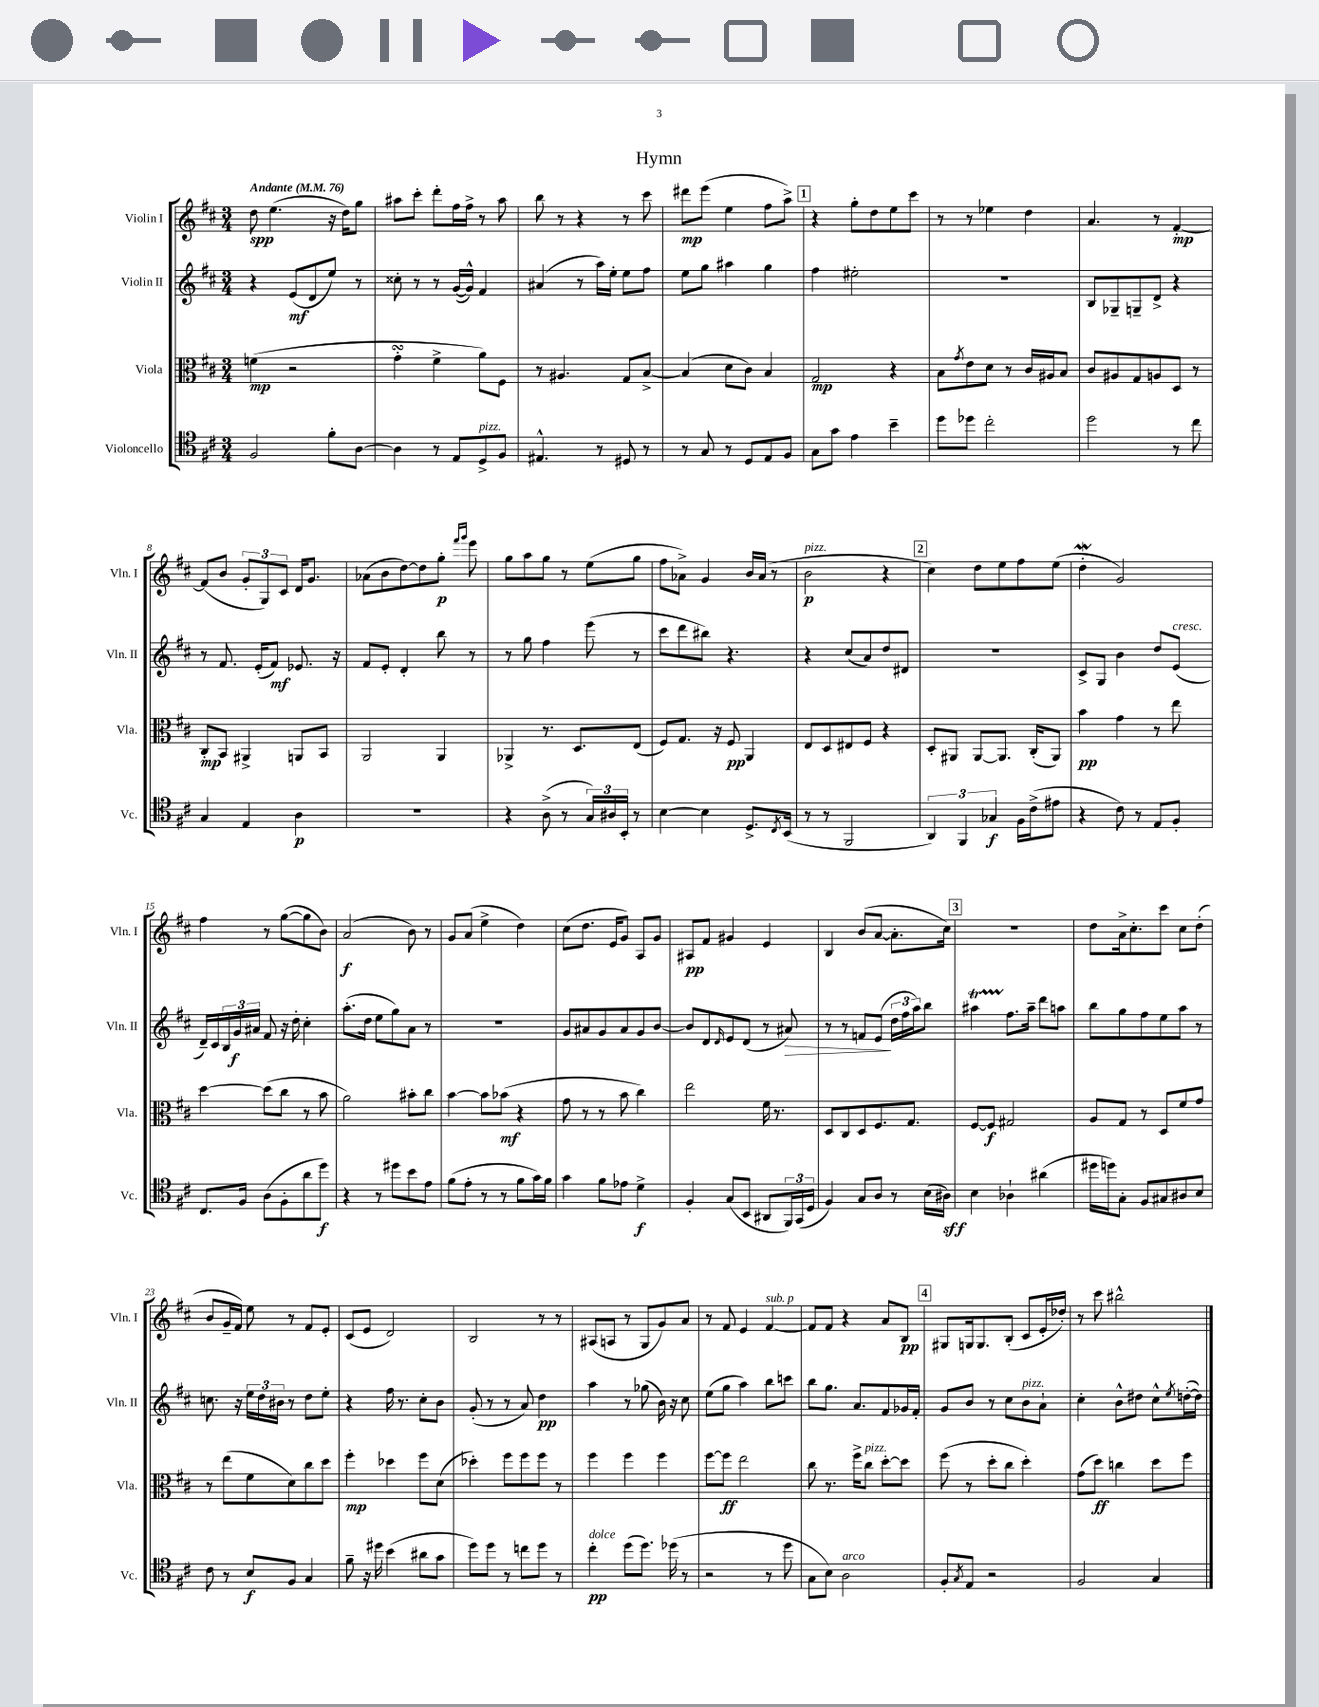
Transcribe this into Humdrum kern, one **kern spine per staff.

**kern	**kern	**kern	**kern
*staff4	*staff3	*staff2	*staff1
*clefC4	*clefC3	*clefG2	*clefG2
*k[f#c#]	*k[f#c#]	*k[f#c#]	*k[f#c#]
*M3/4	*M3/4	*M3/4	*M3/4
*MM76	*MM76	*MM76	*MM76
2F#/	(4f\	4r	8dd\
.	.	.	(4.ee\
.	2r	(8e/L	.
.	.	8d/	.
8f#'\L	.	8ee/J)	16r
.	.	.	16dd\LK)
[8A\J	.	8r	8gg\J
=	=	=	=
4A\]	4g'\	8cc##'\	8aa#\L
.	.	8r	8ccc#'\J
8r	4f#^\	8r	8ddd'\L
8E/L	.	([16g/LL	16ff#\L
.	.	16g^^/]JJ)	16ff#^\JJ
8D^/	8a\L)	4f#/	8r
8F#/J	8F#\J	.	8aa#\
=	=	=	=
4.E#^^/	8r	(4a#/	8bb\
.	4.A#/	.	8r
.	.	8r	4r
8r	.	16aa\LL)	.
.	.	16ee'\JJ	.
8D#/	8G/L	8ee\L	8r
8r	[8B^/J	8ff#\J	8ccc#\
=	=	=	=
8r	(4B/]	8ee\L	8ddd#\L
8G/	.	8gg\J	(8eee\J
8r	8d\L	4aa#\	4ee\
8D/L	8c#\J)	.	.
8E/	4B/	4gg\	8ff#\L
8F#/J	.	.	8aa^\J)
=	=	=	=
8G\L	2G/	4ff#\	4r
8g\J	.	.	.
4e\	.	2ee#'\	8gg'\L
.	.	.	8dd\
4b~\	4r	.	8ee\
.	.	.	8ccc#\J
=	=	=	=
8dd\L	8B\L	2.r	8r
.	8qg/	.	.
8dd-\J	8e\	.	8r
2cc#'\	8d\J	.	4ee-\
.	8r	.	.
.	16c#/LL	.	4dd\
.	16A#/J	.	.
.	8B/J	.	.
=	=	=	=
2dd\	8c#/L	8B/L	4.a/
.	8A#/	8G-~/	.
.	8G/	8G~/	.
.	8A/	8d^/J	8r
8r	8D/J	4r	[4f#'/
8cc#\	8r	.	.
=	=	=	=
4G/	8C#'/L	8r	(8f#/]L
.	8BB/J	8.f#/	8b/J
4E/	4AA#^/	.	12g'/L
.	.	(16e'/LK	.
.	.	.	12G/)
.	.	8f#/J)	.
.	.	.	12c#/J
4A\	8AA/L	8.e-/	16d/LK
.	.	.	8.g/J
.	8BB/J	.	.
.	.	16r	.
=	=	=	=
2.r	2AA/	8f#/L	(8a-\L
.	.	8e'/J	8b\
.	.	4d'/	[8dd\)
.	.	.	8dd\]
.	4AA/	8bb\	8gg'\J
.	.	.	16qqfff#/LL
.	.	.	16qqggg/JJ
.	.	8r	8eee\
=	=	=	=
4r	4AA-^/	8r	8gg\L
.	.	8gg\	8aa\
(8A^\	8.r	4ff#\	8gg\J
8r	.	.	8r
.	8.D/L	.	.
24G/LL)	.	(8eee\	(8ee\L
24A#/	.	.	.
24BB'/JJ	.	.	.
8r	(8E/J	8r	8gg\J
=	=	=	=
[4B\	8F#/L)	8ccc#\L	8ff#\L
.	8.G/J	8ddd\	8a-^\J)
4B\]	.	8bb#\J)	4g/
.	16r	.	.
.	8F#/	4.r	.
8.D^/L	4AA/	.	16b/LL
.	.	.	(16a-/JJ
.	.	.	8r
8qC#/	.	.	.
(16BB/Jk	.	.	.
=	=	=	=
8r	8E/L	4r	2b\
8r	8D/	.	.
2FF#/	8E#/	(8cc#/L	.
.	8F#/J	8a/)	.
.	4r	8dd/	4r
.	.	8d#/J	.
=	=	=	=
6AA/)	8D'/L	2.r	4cc#\)
.	8AA#/J	.	.
6FF#/	.	.	.
.	[8AA#/L	.	8dd\L
6G-/	.	.	.
.	8.AA#/]J	.	8ee\
16F#\LL	.	.	8ff#\
(16c#^\J	(16C#'/LK	.	.
8e#\J	8AA#/J)	.	(8ee\J
=	=	=	=
4r	4b\	8c#^/L	4dd'\
.	.	8G/J	.
8c#\)	4g\	4b\	2g/)
8r	.	.	.
8E/L	8r	8dd/L	.
8F#'/J	8ee\	(8e/J	.
=	=	=	=
8.C#/L	[4dd\	16d~/LL)	4ff#\
.	.	16c#/	.
.	.	24B/	.
.	.	24g/	.
16F#/Jk	.	.	.
.	.	24a#/JJ	.
(8A\L	(8dd\]L	8f#/	8r
8F#'\	8cc#\J	16r	([8gg\L
.	.	16dd'\	.
8a\	8r	4cc#'\	8gg\]
8dd\J)	8b\	.	8b\J)
=	=	=	=
4r	2a\)	(8.aa'\L	(2a/
.	.	16dd\Jk	.
8r	.	8ee\L	.
8dd#\L	.	8gg\)	.
8b\	8b#'\L	8a\J	8b\)
8e\J	8cc#\J	8r	8r
=	=	=	=
(8f#\L	[4b\	2.r	8g/L
8e'\J	.	.	(8a/J
8r	8b\]L	.	4ee^\
8r	(8b-\J	.	.
8f#\L	4r	.	4dd\)
16g\L)	.	.	.
16f#\JJ	.	.	.
=	=	=	=
4g\	8g\	8g/L	(8cc#\L
.	8r	8a#/	8.dd\J
8f#\L	8r	8g/	.
.	.	.	16e/LK
8e-\J	8b\	8a#/	8g/J)
4d^\	4cc#\)	8g/	8A/L
.	.	[8b/J	8g/J
=	=	=	=
4F#'/	2ee\	8b/]L	8A#/L
.	.	8d/	8f#/J
.	.	16qqd/	.
(8G/L	.	8e/	4g#/
8BB/J	.	(8d/J	.
8AA#/L	16f#\	8r	4e/
.	8.r	.	.
24FF#/L)	.	8a#/)	.
(24GG/	.	.	.
24D/JJ	.	.	.
=	=	=	=
4F#/)	8D/L	8r	4B/
.	8C#/	8r	.
8G/L	8D/	8f/L	(8b/L
8A/J	8.F#/	(8e/J	[8a/J
8r	.	24dd\LL	8.a'\]L
.	.	24ff#\	.
.	8.G/J	.	.
.	.	24aa\J)	.
(16B\LL	.	8bb\J	.
16A#\JJ)	.	.	16cc#\Jk)
=	=	=	=
4B\	[8F#/L	4aa#\	2.r
.	8F#/]J	.	.
4A-`\	2G#/	8.ff#\L	.
.	.	16aa#~\Jk	.
(4a#\	.	8ddd\L	.
.	.	8aa\J	.
=	=	=	=
16dd#\LL	8A/L	8bb\L	8dd\L
16dd\J)	.	.	.
8G'\J	8G/J	8gg\	16a^\k
.	.	.	8.cc#'\
8F#/L	8r	8ff#\	.
8G#/	8D/L	8ee\	8ccc#\J
8A#/	8f#/	8aa\J	8cc#\L
8B/J	8g/J	8r	(8dd'\J
=	=	=	=
8c#\	8r	8.cc\	8b/L
8r	(8ee\L	.	16g~/L
.	.	16r	16f#/JJ)
8B/L	8f#\	24ee\LL	8ee\
.	.	24dd\	.
.	.	24b#\JJ	.
8F#/J	8d\)	8r	8r
4G/	8cc#\	8dd\L	8f#/L
.	8dd\J	8ee'\J	8e'/J
=	=	=	=
8f#~\	4ff#'\	4r	(8c#/L
16r	.	.	8e/J
16dd#\	.	.	.
(4b\	4dd-\	16ff#\	2d/)
.	.	8.r	.
8a#\L	8ff#\L	8cc#'\L	.
8g\J	(8d\J	8b\J	.
=	=	=	=
8dd\L)	4dd-'\)	(8g'/	2B/
8dd\J	.	8r	.
8r	8ff#\L	8r	.
8cc\L	8ff#\	8a/)	.
8dd\J	8ff#\J	4dd\	8r
8r	8r	.	8r
=	=	=	=
4cc#'\	4ff#\	4aa\	(8A#/L
.	.	.	8A/J
(8dd\L	4ff#\	8r	8r
8.dd\J)	.	(8gg-\	8G/L
.	4ff#\	16b\)	8g/)
(16dd-\	.	16r	.
8r	.	8cc#\	8a/J
=	=	=	=
2r	[8ff#\L	(8ee\L	8r
.	8ff#\]J	8gg\J	8f#/
.	2ee\	4aa\)	4e/
8r	.	8bb\L	[4f#/
8dd\	.	8ccc\J	.
=	=	=	=
8G\L	8cc#\	8bb\L	8f#/]L
8B\J)	8.r	8.gg\J	8f#/J
2A\	.	.	4r
.	16ff#^\LK	8.a/L	.
.	8cc#\J	.	.
.	[8dd'\L	8f#/	8a/L
.	8dd\]J	16g-/L	8B/J
.	.	16f#'/JJ	.
=	=	=	=
8F#'/L	(8ff#\	8g/L	8G#/L
8qG/	.	.	.
8E/J	8r	8b/J	16G/k
.	.	.	8.G/
2r	8dd'\L	8r	.
.	8cc#\J	8cc#\L	(8B'/J
.	4dd'\)	8b\	8c#/L
.	.	8a`\J	16e'/L
.	.	.	16dd-'/JJ)
=	=	=	=
2F#/	(8g\L	4cc#'\	8r
.	8dd\J)	.	8ccc#\
.	4cc\	8b^^\L	2bb#^^\
.	.	8dd#\J	.
4G/	8dd\L	8cc#^^\L	.
.	.	8qee/	.
.	8ff#\J	([16dd'\L	.
.	.	16dd\]JJ)	.
==	==	==	==
*-	*-	*-	*-
